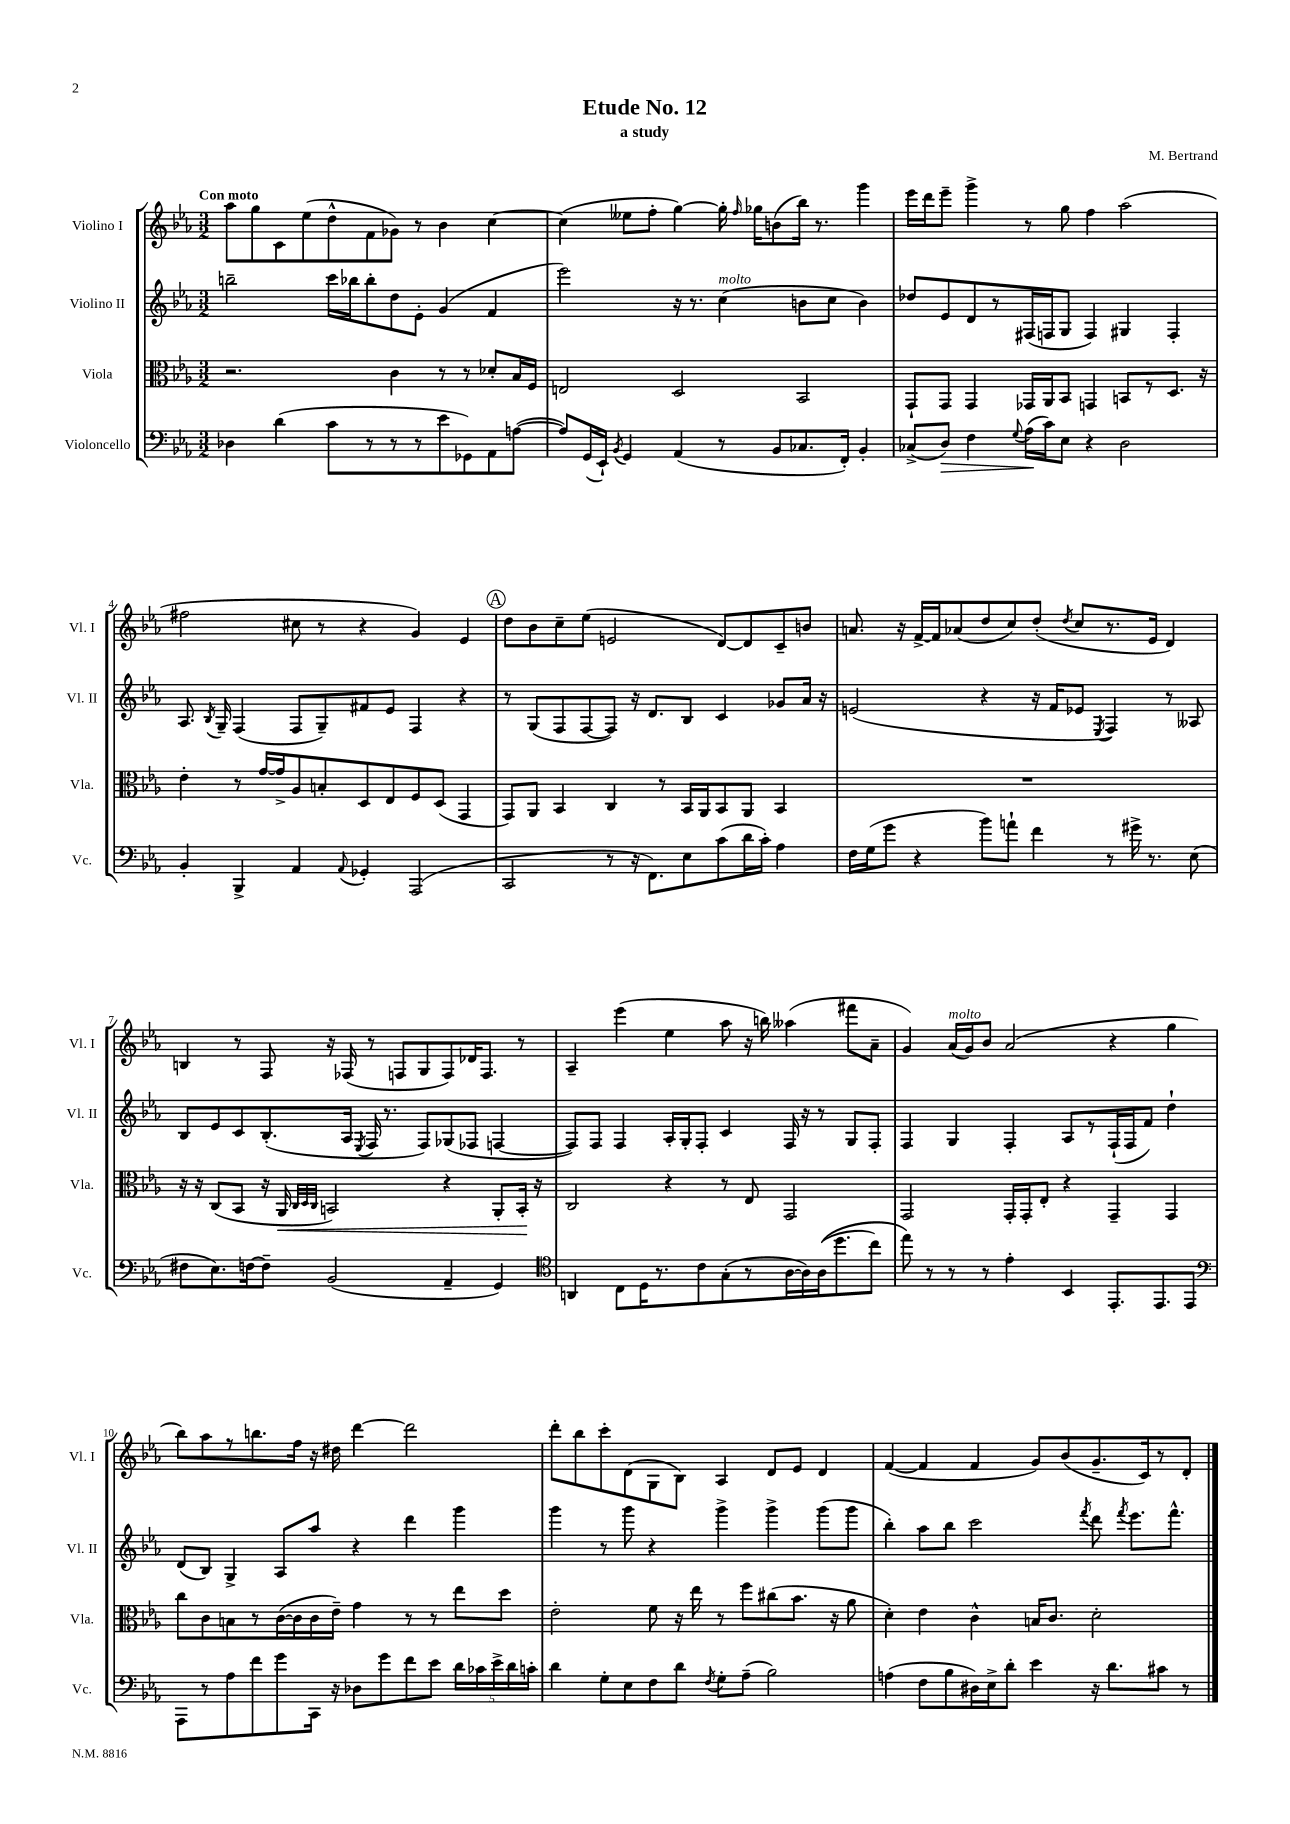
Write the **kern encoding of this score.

**kern	**kern	**kern	**kern
*staff4	*staff3	*staff2	*staff1
*clefF4	*clefC3	*clefG2	*clefG2
*k[b-e-a-]	*k[b-e-a-]	*k[b-e-a-]	*k[b-e-a-]
*M3/2	*M3/2	*M3/2	*M3/2
4D-	2.r	2bb~	8aa-
.	.	.	8gg
(4d	.	.	8c
.	.	.	(8ee-
8c	.	16ccc	8dd^^
.	.	16bb-	.
8r	.	8bb-'	8f
8r	4c	8dd	8g-)
8r	.	8e-'	8r
8e-	8r	(4g	4b-
8GG-)	8r	.	.
8AA-	8d-'	4f	[4cc
([8A	16B-	.	.
.	16F	.	.
=	=	=	=
8A])	2E	2eee-)	(4cc]
(16GG	.	.	.
16EE-`)	.	.	.
8qBB-	.	.	.
4GG	.	.	8ee--
.	.	.	8ff'
(4AA-	2D	16r	[4gg)
.	.	8.r	.
8r	.	(4cc	16gg']
.	.	.	16qqff
.	.	.	16gg-
8BB-	.	.	(8b
8.C-	2BB-	8b	16bb-)
.	.	.	8.r
.	.	8cc	.
16FF')	.	.	.
4BB-'	.	4b)	4ggg
=	=	=	=
(8C-^	8GG`	8dd-	16eee-
.	.	.	16ddd
8D)	8GG	8e-	8eee-~
4F	4GG	8d	4ggg^
.	.	8r	.
8qqG	.	.	.
(16A-	16GG-	(16F#	8r
16c)	16AA-	16F	.
8E-	8BB-	8G	8gg
4r	4GG	4F)	4ff
2D	8BB	4G#	(2aa-
.	8r	.	.
.	8.D	4F'	.
.	16r	.	.
=	=	=	=
4BB-'	4e-'	8.A-	2ff#
.	.	8qB-	.
.	.	16G~	.
4BBB-^	8r	(4F	.
.	[16g	.	.
.	16g^]	.	.
4AA-	8A-	8F	8cc#
.	8B'	8G~)	8r
8qqAA-	.	.	.
4GG-'	8D	8f#	4r
.	8E-	8e-	.
(2AAA-	8F	4F	4g)
.	(8D	.	.
.	4GG	4r	4e-
=	=	=	=
2CC	8GG)	8r	8dd
.	8AA-	(8G	8b-
.	4BB-	8F	8cc~
.	.	[8F	(8ee-
8r	4C	8F])	2e
16r	.	16r	.
8.FF)	.	8.d	.
.	8r	.	.
8E-	16BB-	8B-	.
.	16AA-	.	.
(8c	8BB-	4c	[8d)
16d	8AA-	.	8d]
16c')	.	.	.
4A-	4BB-	8g-	8c~
.	.	16a-	8b
.	.	16r	.
=	=	=	=
16F	1.r	(2e	8.a
(16G	.	.	.
8g	.	.	.
.	.	.	16r
4r	.	.	[16f^
.	.	.	16f]
.	.	.	(8a-
8b-)	.	4r	8dd
8a`	.	.	8cc)
4f	.	16r	(8dd'
.	.	16f	.
.	.	.	8qdd
.	.	8e-	8cc
.	.	8qE-	.
8r	.	4F)	8.r
16g#^	.	.	.
8.r	.	.	16e-
.	.	8r	4d)
(8E-	.	8A--	.
=	=	=	=
8F#	16r	8B-	4B
.	16r	.	.
8.E-)	(8C	8e-	.
.	8BB-	8c	8r
[16F	.	.	.
8F~]	16r	(8.B-'	8F
.	16AA-	.	.
.	32qqC	.	.
.	32qqD	.	.
.	32qqC	.	.
(2BB-	2BB)	.	16r
.	.	16A-	(16F-
.	.	8qE-	.
.	.	16F	8r
.	.	8.r	.
.	.	.	8F
.	.	8F)	8G
4AA-~	4r	(8G-	8F)
.	.	8F-	16d-
.	.	.	8.F
4GG)	8AA-'	[4F	.
.	16BB'	.	8r
.	16r	.	.
=	=	=	=
*clefC4	*	*	*
4AA	2C	8F])	4A-~
.	.	8F	.
8C	.	4F	(4eee-
16D	.	.	.
8.r	.	.	.
.	4r	16A-'	4ee-
.	.	16G'	.
8c	.	8F'	.
(8G'	8r	4c	8aa-
8r	8E-	.	16r
.	.	.	16bb)
[16A-	2GG	16F	(4aa--
16A-])	.	16r	.
&((16A-	.	8r	.
8.dd	.	.	.
.	.	8G	8fff#
8cc)	.	8F'	8a-~
=	=	=	=
8ee-&)	2GG	4F	4g)
8r	.	.	.
8r	.	4G	(16a-
.	.	.	16g)
8r	.	.	8b-
4e-'	16GG'	4F'	(2a-
.	16GG'	.	.
.	8E-'	.	.
4BB-	4r	8A-	.
.	.	8r	.
8.EE-'	4GG~	(16F`	4r
.	.	16F	.
.	.	8f)	.
8.EE-	.	.	.
.	4GG	4dd`	4gg
8EE-	.	.	.
=	=	=	=
*clefF4	*	*	*
8AAA-	8cc	(8d	8bb-)
8r	8c	8B-)	8aa-
8A-	8B	4G^	8r
8f	8r	.	8.bb
8g	([16c	8A-	.
.	16c]	.	16ff
16CC	16c	8aa-	16r
16r	16e-~)	.	16dd#
8D-	4g	4r	[4ddd
8g	.	.	.
8f	8r	4ddd	2ddd]
8e-	8r	.	.
20d	8ee-	4ggg	.
20c-	.	.	.
20e-^	.	.	.
.	8dd	.	.
20d	.	.	.
20c'	.	.	.
=	=	=	=
4d	2e-'	4ggg	8ddd'
.	.	.	8bb-
8G'	.	8r	8ccc'
8E-	.	8ggg	(8d
8F	8f	4r	8G
8d	16r	.	8B-)
.	16ee-	.	.
8qF	.	.	.
8G'	8r	4ggg^	4A-
(8A-~	8ff	.	.
2B-)	(8cc#	4ggg^	8d
.	8.b-	.	8e-
.	.	(8ggg	4d
.	16r	.	.
.	8a-	8ggg	.
=	=	=	=
(4A	4d')	4bb-')	([4f
8F	4e-	8aa-	4f]
8B-	.	8bb-	.
16D#)	4c^^	2ccc	4f
16E-^	.	.	.
8d'	.	.	.
4e-	16B	.	8g)
.	8.c	.	.
.	.	.	(8b-
.	.	8qfff	.
16r	2d'	8ddd	8.g~
8.d	.	.	.
.	.	8qfff	.
.	.	8.eee-	.
.	.	.	16c)
8c#	.	.	8r
.	.	8.fff^^	.
8r	.	.	8d'
==	==	==	==
*-	*-	*-	*-
